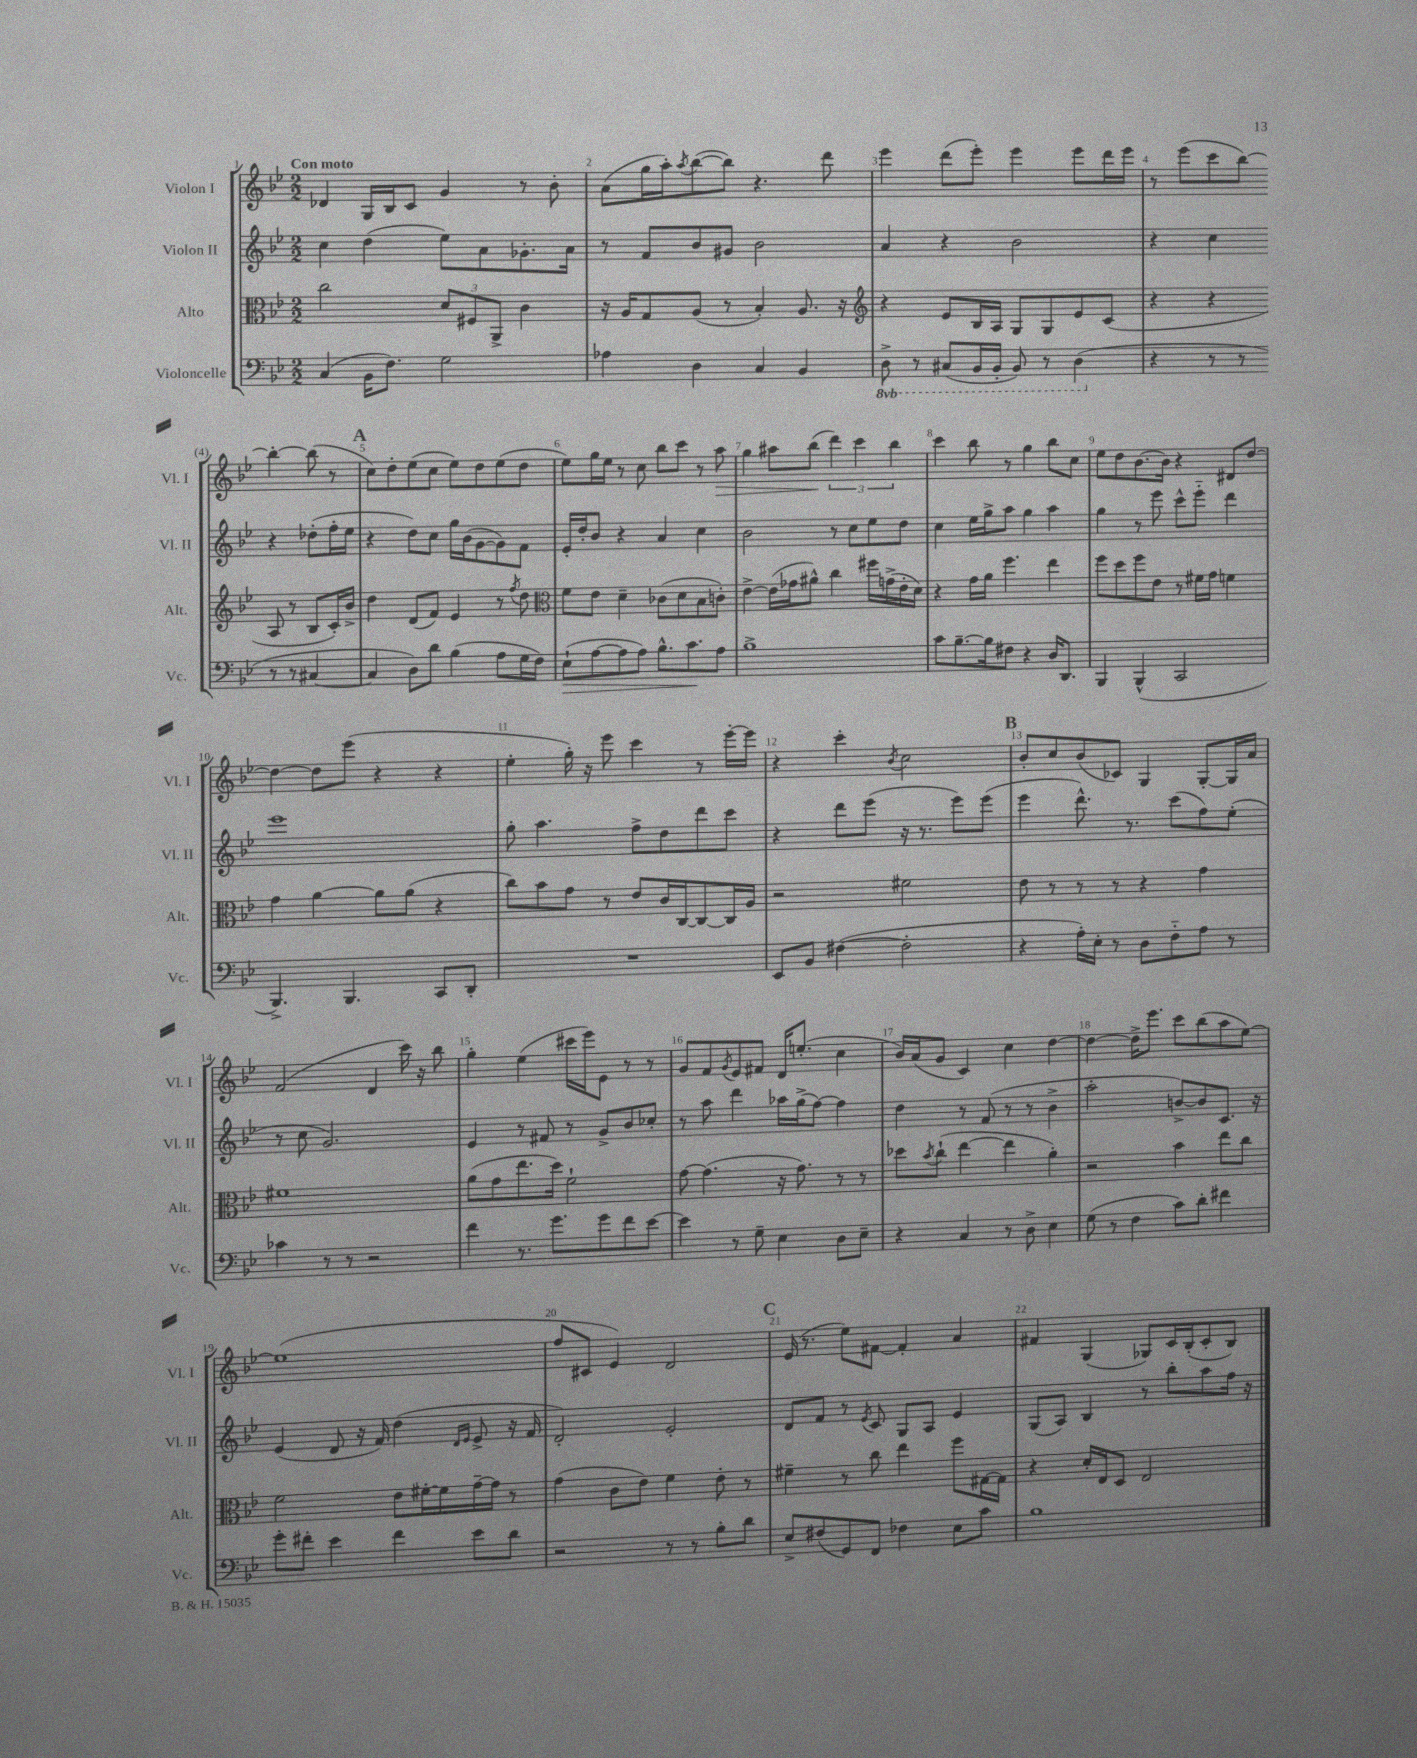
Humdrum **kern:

**kern	**dynam	**kern	**kern	**kern	**dynam
*part4	*part4	*part3	*part2	*part1	*part1
*staff4	*staff4	*staff3	*staff2	*staff1	*staff1
*I"Violoncelle	*	*I"Alto	*I"Violon II	*I"Violon I	*
*I'Vc.	*	*I'Alt.	*I'Vl. II	*I'Vl. I	*
*clefF4	*	*clefC3	*clefG2	*clefG2	*
*k[b-e-]	*	*k[b-e-]	*k[b-e-]	*k[b-e-]	*
*M2/2	*	*M2/2	*M2/2	*M2/2	*
=1	=1	=1	=1	=1	=1
!	!	!	!	!LO:TX:a:B:t=Con moto	!
(4C/	.	2cc\	4cc\	4d-X/	.
16BB-\KL	.	.	(4dd\	16G/LL	.
8.F\J)	.	.	.	16B-/J	.
.	.	.	.	8c/J	.
2G\	.	12d/L	8ee-\L)	4g/	.
.	.	12F#X/	.	.	.
.	.	.	8a\	.	.
.	.	12AA^/J	.	.	.
.	.	4c\	8.g-X'\	8r	.
.	.	.	.	8b-'\	.
.	.	.	16a\Jk	.	.
=2	=2	=2	=2	=2	=2
4A-X\	.	16r	8r	(8a\L	.
.	.	16A/KL	.	.	.
.	.	8G/	8f/L	16gg\L	.
.	.	.	.	16aa'\J)	.
.	.	.	.	8qaa/	.
4D\	.	(8A/J	8b-/	([8bb-\	.
.	.	8r	8g#X/J	8bb-\J])	.
4C/	.	4B-'/)	2b-\	4.r	.
4BB-/	.	8.A/	.	.	.
.	.	.	.	8ddd\	.
.	.	16r	.	.	.
=3	=3	=3	=3	=3	=3
*	*	*clefG2	*	*	*
*8ba	*	*	*	*	*
8DD^\	.	4r	4a/	4eee-\	.
8r	.	.	.	.	.
(8CC#X/L	.	8e-/L	4r	(8ddd\L	.
16BBB-/L	.	16B-/L	.	8eee-'\J)	.
16BBB-'/JJ	.	16A/JJ	.	.	.
8BBB-/)	.	8G/L	2b-\	4eee-\	.
8r	.	8G/	.	.	.
(4DD\	.	8e-/	.	8eee-\L	.
.	.	(8c/J	.	16ddd\L	.
.	.	.	.	16eee-\JJ	.
=4	=4	=4	=4	=4	=4
*X8ba	*	*	*	*	*
4r	.	4r	4r	8r	.
.	.	.	.	(8eee-\L	.
8r	.	4r	4cc\	8ccc\	.
8r	.	.	.	[8bb-\J)	.
8r	.	8A/	4r	4bb-'\_	.
8r	.	8r	.	.	.
[4C#X/	.	8B-/L	(8dd-X'\L	(8bb-\]	.
.	.	16c'/L)	16ff'\L	8r	.
.	.	16b-^/JJ	16ee-\JJ	.	.
!!LO:LB:g=z
!!LO:REH:place=s1:t=A
=5	=5	=5	=5	=5	=5
4C#X/]	.	4dd\	4r	8cc\L)	.
.	.	.	.	8dd'\	.
8D\L)	.	(8d/L	8dd\L)	(8ee-\	.
8d\J	.	8f/J)	8cc\J	8cc\J	.
(4B-\	.	4e-/	16gg\LL	8ee-\L)	.
.	.	.	(16b-\J	.	.
.	.	.	[8g\	8dd\	.
8A\L	.	8r	8g\])	(8ee-\	.
.	.	8qff/	.	.	.
16G\L	.	8dd\	8f\J	8dd\J	.
16F\JJ)	.	.	.	.	.
=6	=6	=6	=6	=6	=6
*	*	*clefC3	*	*	*
!	!LO:HP:b	!	!	!	!
(8E-`\L	>	8f\L	16e-'/LL	8ee-\L)	.
.	.	.	16dd'/J	.	.
[8A\	.	8e-\J	8b-/J	16gg\L	.
.	.	.	.	16ee-\JJ	.
8A\]	.	4d~\	4r	8r	.
8A\J)	.	.	.	8cc\	.
8.B-^^\L	.	(8c-X\L	4a/	8bb-\L	.
.	.	8d\	.	8ccc\J	.
8.c\	.	.	.	.	.
.	.	8B-\	4cc\	8r	.
!	!	!	!	!	!LO:HP:b
8A\J	]	8cn'\J)	.	8aa\	>
=7	=7	=7	=7	=7	=7
1B-^	.	[4e-^\	2b-\	4gg\	.
.	.	(16e-\LL]	.	8aa#X\L	.
.	.	16g-X\J	.	.	.
.	.	8a#X^^\J)	.	(8bb-\J	.
.	.	4cc\	8r	6ddd\)	]
.	.	.	8cc\L	.	.
.	.	.	.	6ccc\	.
.	.	16ff#X\LL	8ee-\	.	.
.	.	(16gn^\	.	.	.
.	.	.	.	6bb-\	.
.	.	16e-'\	8dd\J	.	.
.	.	16d\JJ)	.	.	.
=8	=8	=8	=8	=8	=8
8c\L	.	4r	4cc\	4ccc\	.
[8.B-~\	.	.	.	.	.
.	.	16g\LL	16ee-\LL	8bb-\	.
16B-\k]	.	16a\JJ	16gg^\J	.	.
8F#X\J	.	4.ff\	8aa\J	8r	.
4r	.	.	4gg\	4gg\	.
16D/KL	.	4ee-\	4aa\	8bb-\L	.
8.DD/J	.	.	.	.	.
.	.	.	.	8cc\J	.
=9	=9	=9	=9	=9	=9
4BBB-/	.	8ff\L	4gg\	8ee-\L	.
.	.	8dd\	.	8dd\	.
(4BBB-^^/	.	8ff\	8r	[8.b-\	.
.	.	8e-\J	8eee-\	.	.
.	.	.	.	16b-\Jk]	.
2CC/	.	8r	8ccc^^\L	4r	.
.	.	16f#X\LL	8eee-\J	.	.
.	.	16g\JJ	.	.	.
.	.	4fn\	4ddd\	8d#X/L	.
.	.	.	.	[8dd/J	.
!!LO:LB:g=z
=10	=10	=10	=10	=10	=10
4.BBB-^/)	.	4g\	1eee-	4dd\_	.
.	.	[4a\	.	8dd\L]	.
4.BBB-/	.	.	.	(8eee-\J	.
.	.	8a\L]	.	4r	.
.	.	(8a\J	.	.	.
8CC/L	.	4r	.	4r	.
8DD'/J	.	.	.	.	.
=11	=11	=11	=11	=11	=11
1r	.	8cc\L)	8gg'\	4ee-'\	.
.	.	8b-\	4.aa\	.	.
.	.	8g\J	.	16gg'\)	.
.	.	.	.	16r	.
.	.	8r	.	8eee-\	.
.	.	8e-/L	8ff^\L	4ccc\	.
.	.	16c/L	8dd\	.	.
.	.	[16C/J	.	.	.
.	.	8C/_	8ddd\	8r	.
.	.	16C/L]	8ccc\J	[16eee-'\LL	.
.	.	16A/JJ	.	16eee-\JJ]	.
=12	=12	=12	=12	=12	=12
8EE-/L	.	2r	4r	4r	.
8BB-/J	.	.	.	.	.
([4F#X\	.	.	8ddd\L	4ccc'\	.
.	.	.	(8eee-\J	.	.
.	.	.	.	8qb-/	.
2F#'\]	.	2f#X\	16r	2cc\	.
.	.	.	8.r	.	.
.	.	.	8eee-\L)	.	.
.	.	.	(8eee-\J	.	.
!!LO:REH:place=s1:t=B
=13	=13	=13	=13	=13	=13
4r	.	8e-\	4eee-\	8b-'/L	.
.	.	8r	.	8cc/	.
16A'\LL)	.	8r	8.ddd^^\)	(8b-/	.
16E-'\JJ	.	.	.	.	.
8r	.	8r	.	8c-X/J)	.
.	.	.	8.r	.	.
8D\L	.	4r	.	4G/	.
8F\	.	.	(8ccc\L	.	.
8A\J	.	4g\	8ff\)	[8G'/L	.
8r	.	.	(8ee-'\J	16G/L]	.
.	.	.	.	16a/JJ	.
!!LO:LB:g=z
=14	=14	=14	=14	=14	=14
4c-X\	.	1f#X	8r	(2f/	.
.	.	.	8cc\	.	.
8r	.	.	2.g/)	.	.
8r	.	.	.	.	.
2r	.	.	.	4d/	.
.	.	.	.	16ccc\)	.
.	.	.	.	16r	.
.	.	.	.	8bb-\	.
=15	=15	=15	=15	=15	=15
4f\	.	(8a\L	4e-/	4gg'\	.
.	.	8g\	.	.	.
8.r	.	8.ee-\	8r	(4ee-\	.
.	.	.	8f#X/	.	.
8.g\L	.	16dd\Jk)	.	.	.
.	.	2f`\	8r	16ccc#X\LL	.
.	.	.	.	16eee-\J)	.
8g\	.	.	8g^/L	8e-\J	.
8f\	.	.	8b-/	8r	.
[8e-\J	.	.	8cc-X'/J	8r	.
=16	=16	=16	=16	=16	=16
4e-\]	.	[8g\	8r	8g/L	.
.	.	(4.g\]	8aa\	8f/	.
.	.	.	.	8qg/	.
8r	.	.	4ddd\	8e-/	.
8G~\	.	.	.	8f#X/J	.
4E-\	.	16r	16aa-X\LL	16d/KL	.
.	.	8.g\)	(16gg^\J	(8.een'/J	.
.	.	.	[8ff\J)	.	.
8D\L	.	8r	4ff\]	4cc\	.
8E-~\J	.	8r	.	.	.
=17	=17	=17	=17	=17	=17
4r	.	8dd-X\L	4dd\	16b-/LL)	.
.	.	.	.	(16a/J	.
.	.	8qb-/	.	.	.
.	.	(8cc`\J	.	8g/J	.
4C/	.	[4ee-\	8r	4c/)	.
.	.	.	(8f/	.	.
8r	.	4ee-\]	8r	4cc\	.
8D^\	.	.	8r	.	.
4E-\	.	4a'\)	4b-^\	[4dd\	.
=18	=18	=18	=18	=18	=18
(8G\	.	2r	2aa'\	4dd\_	.
8r	.	.	.	.	.
4F\	.	.	.	16dd^\KL]	.
.	.	.	.	8.eee-\J	.
8c\L)	.	4b-\	[8bn^/L)	8ccc\L	.
8d'\J	.	.	8b/]	(8bb-\	.
4f#X\	.	8ee-\L	8.c/J	8aa\	.
.	.	8cc\J	.	[8ee-\J)	.
.	.	.	16r	.	.
!!LO:LB:g=z
=19	=19	=19	=19	=19	=19
8g'\L	.	2f\	(4e-/	(1ee-]	.
8f#X'\J	.	.	.	.	.
4e-\	.	.	8d/	.	.
.	.	.	16r	.	.
.	.	.	16f/)	.	.
4f#\	.	8e-\L	(4dd\	.	.
.	.	[16f#X'\L	.	.	.
.	.	16f#\]	.	.	.
.	.	.	16qqd/LL	.	.
.	.	.	16qqe-/JJ	.	.
8e-\L	.	[16g~\	8e-^/	.	.
.	.	16g\JJ]	.	.	.
8d\J	.	8r	16r	.	.
.	.	.	16f/	.	.
=20	=20	=20	=20	=20	=20
2r	.	(4g\	2d'/)	8ff/L	.
.	.	.	.	8c#X/J	.
.	.	8c\L	.	4e-/)	.
.	.	8e-\J)	.	.	.
8r	.	4f\	2e-'/	2d/	.
8r	.	.	.	.	.
8B-'\L	.	8e-'\	.	.	.
8d\J	.	8r	.	.	.
!!LO:REH:place=s1:t=C
=21	=21	=21	=21	=21	=21
8E-^/L	.	4f#X~\	8d/L	(16e-/	.
.	.	.	.	8.r	.
(8F#X/	.	.	8f/J	.	.
8GG/)	.	8r	8r	8ee-\L)	.
.	.	.	8qe-/	.	.
8FF/J	.	8cc\	8c/	[8f#X\J	.
4F-X\	.	4ee-\	8G/L	4f#'/]	.
.	.	.	8A/J	.	.
8E-\L	.	8ff\L	4e-/	4a/	.
8c\J	.	[16G#X\L	.	.	.
.	.	16G#\JJ]	.	.	.
=22	=22	=22	=22	=22	=22
1B-	.	4r	(8G/L	4f#X/	.
.	.	.	8A/J)	.	.
.	.	16d'/LL	4B-/	(4G/	.
.	.	16E-/J	.	.	.
.	.	8D/J	.	.	.
.	.	2E-/	8r	8G-X/L)	.
.	.	.	8bb-'\L	16c/L	.
.	.	.	.	(16B-'/J	.
.	.	.	8aa\	8c'/	.
.	.	.	16ff\Jk	8B-/J)	.
.	.	.	16r	.	.
==	==	==	==	==	==
*-	*-	*-	*-	*-	*-
